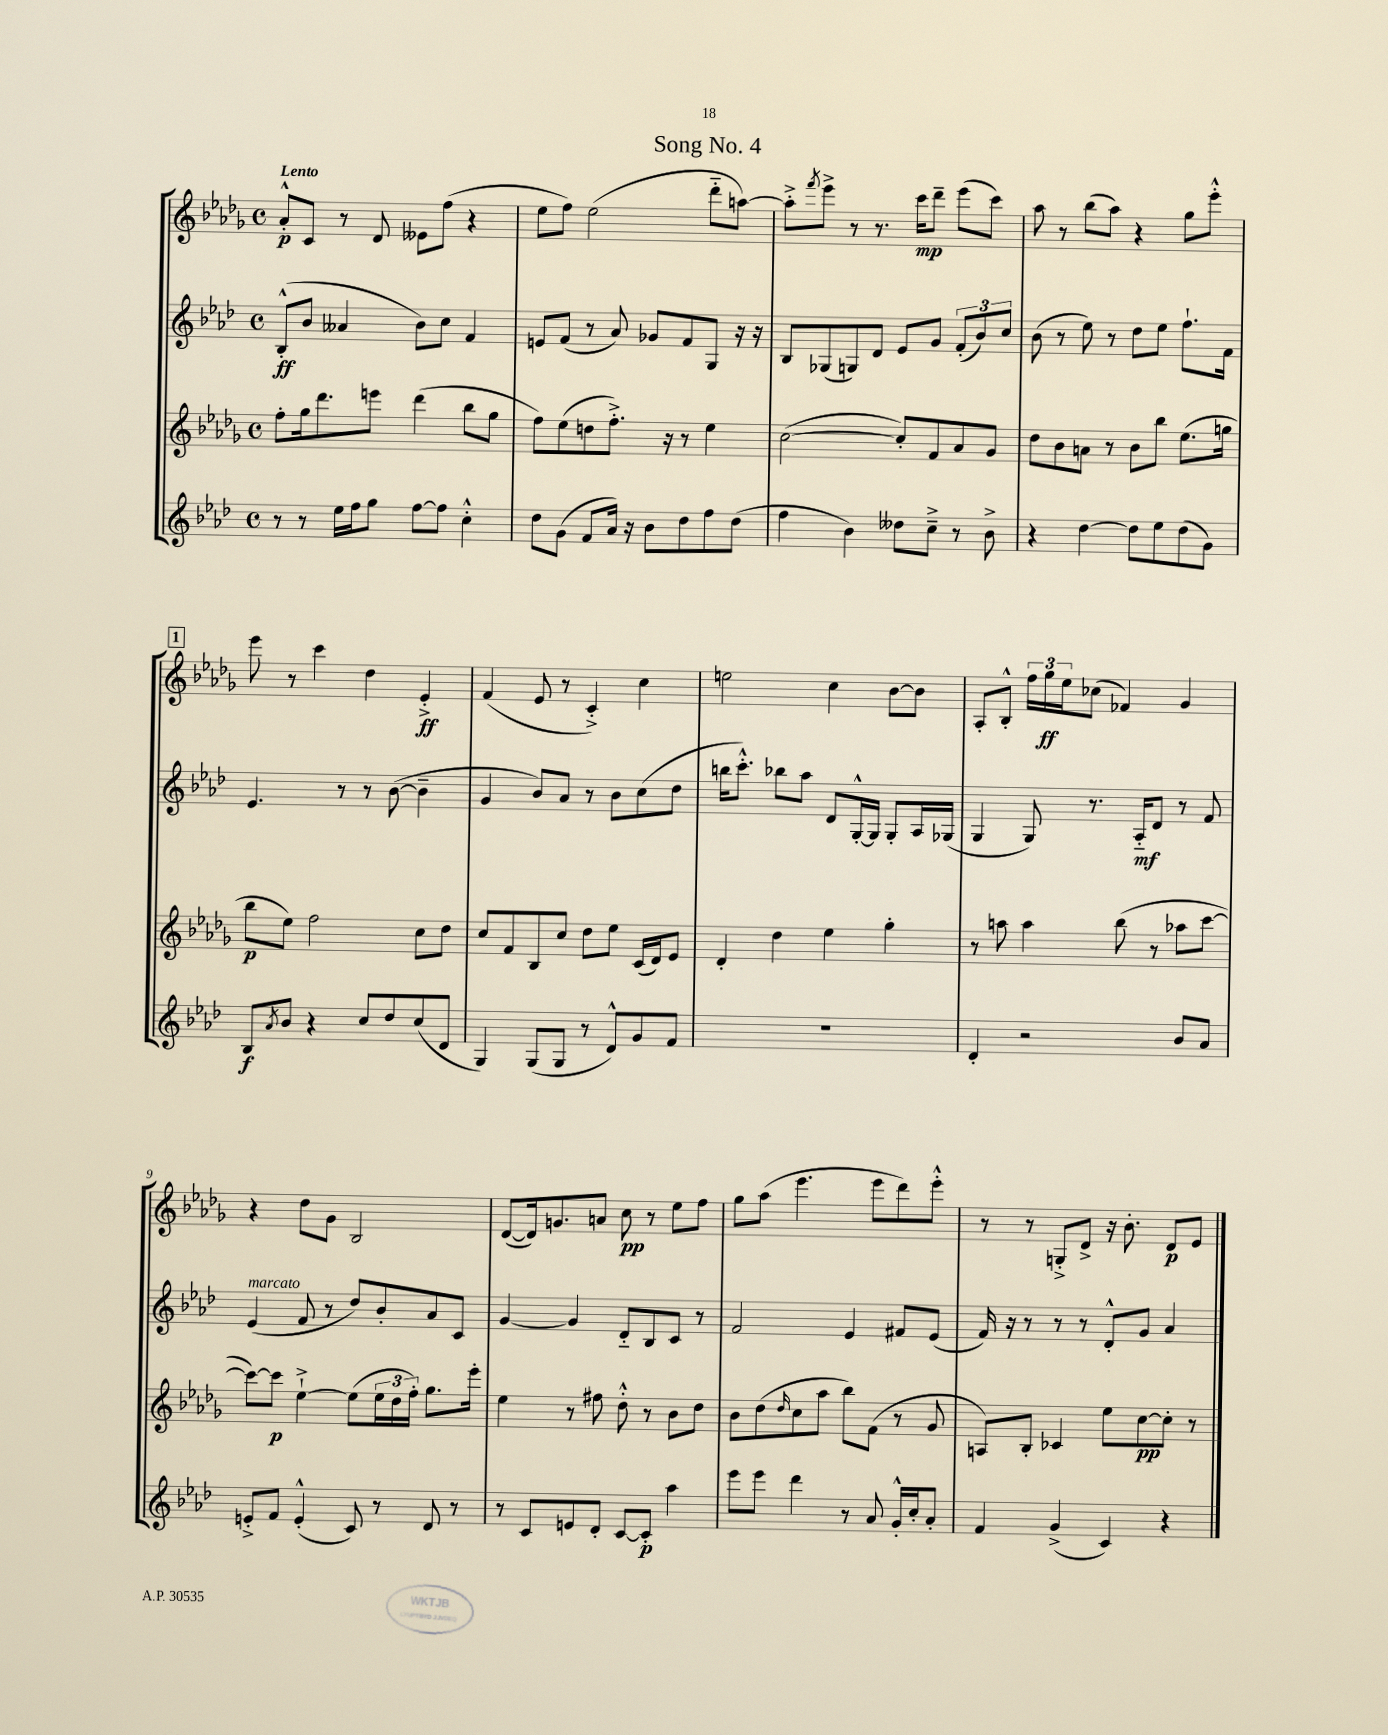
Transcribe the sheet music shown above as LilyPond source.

\header { title = "Song No. 4" }
<<
\new StaffGroup <<
\new Staff = "s0" {
    \clef treble \key des \major \defaultTimeSignature \time 4/4 \tempo "Lento"
    aes'8-.-^\p c'8 r8 des'8 eeses'8 f''8( r4 |
    ees''8 f''8) ees''2( des'''8-_ a''8~) |
    a''8-.-> \acciaccatura { f'''8 } ees'''8-> r8 r8. c'''16\mp des'''8-- ees'''8( c'''8) |
    aes''8 r8 bes''8( aes''8) r4 ges''8 ees'''8-.-^ |
    \mark \markup { \box "1" } ees'''8 r8 c'''4 des''4 ees'4-.->\ff |
    f'4( ees'8 r8 c'4-.->) c''4 |
    e''2 c''4 bes'8~ bes'8 |
    aes8-. bes8-.-^ \tuplet 3/2 { f''16 ges''16\ff ees''16 } ces''8( fes'4) ges'4 |
    r4 des''8 ges'8 bes2 |
    des'8~( des'16) g'8. a'8 c''8\pp r8 ees''8 f''8 |
    ges''8 aes''8( ees'''4. ees'''8 des'''8) ees'''8-.-^ |
    r8 r8 g8-.-> des'8-> r16 bes'8.-. des'8\p ees'8 \bar "|." |
}
\new Staff = "s1" {
    \clef treble \key aes \major \defaultTimeSignature \time 4/4
    bes8-.-^\ff( bes'8 aeses'4 bes'8) c''8 f'4 |
    e'8 f'8( r8 aes'8) ges'8 f'8 g8 r16 r16 |
    bes8 ges8( g8) des'8 ees'8 g'8 \tuplet 3/2 { f'8-.( bes'8) c''8 } |
    bes'8( r8 ees''8) r8 des''8 ees''8 f''8.-! f'16 |
    \mark \markup { \box "1" } ees'4. r8 r8 bes'8~( bes'4-- |
    g'4 bes'8) aes'8 r8 bes'8 c''8( des''8 |
    b''16 c'''8.-.-^) bes''8 aes''8 des'8 g16~-.-^ g16 g8-. aes16 ges16( |
    g4 g8) r8. aes16-_\mf des'8 r8 f'8 |
    ees'4^\markup { \italic "marcato" }( f'8 r8 des''8) bes'8-. aes'8 c'8 |
    g'4~ g'4 des'8-_ bes8 c'8 r8 |
    f'2 ees'4 fis'8 ees'8( |
    f'16) r16 r8 r8 r8 des'8-.-^ g'8 aes'4 \bar "|." |
}
\new Staff = "s2" {
    \clef treble \key des \major \defaultTimeSignature \time 4/4
    f''8-. ges''16 des'''8. e'''8 des'''4( bes''8 ges''8 |
    f''8) ees''8( d''8 f''8.-.->) r16 r8 ees''4 |
    c''2~( c''8-.) f'8 aes'8 ges'8 |
    des''8 bes'8 a'8 r8 bes'8 bes''8 ees''8.( g''16 |
    \mark \markup { \box "1" } bes''8\p ees''8) f''2 c''8 des''8 |
    c''8 f'8 bes8 c''8 des''8 ees''8 c'16( des'16) ees'8 |
    des'4-. des''4 ees''4 ges''4-. |
    r8 a''8 a''4 bes''8( r8 aes''8 c'''8~ |
    c'''8~) c'''8\p ees''4~-!-> ees''8( \tuplet 3/2 { ees''16 des''16 f''16-.) } ges''8. ees'''16-. |
    ees''4 r8 fis''8 des''8-.-^ r8 bes'8 des''8 |
    bes'8 des''8( \grace { des''16 } c''8 aes''8 bes''8) f'8( r8 ges'8 |
    a8) bes8-. ces'4 ees''8 c''8~\pp c''8-. r8 \bar "|." |
}
\new Staff = "s3" {
    \clef treble \key aes \major \defaultTimeSignature \time 4/4
    r8 r8 ees''16 f''16 g''8 f''8~ f''8 c''4-.-^ |
    des''8 g'8( f'8 aes'16) r16 bes'8 des''8 f''8 des''8( |
    f''4 bes'4) deses''8 c''8---> r8 bes'8-> |
    r4 des''4~ des''8 ees''8 des''8( g'8) |
    \mark \markup { \box "1" } bes8\f \acciaccatura { aes'8 } bes'8 r4 c''8 des''8 c''8( des'8 |
    g4) g8( g8 r8 des'8-^) g'8 f'8 |
    r1 |
    des'4-. r2 bes'8 aes'8 |
    e'8-.-> f'8 e'4-.-^( c'8) r8 des'8 r8 |
    r8 c'8 e'8 des'8-. c'8~ c'8-.\p aes''4 |
    ees'''8 ees'''8 des'''4 r8 aes'8 g'16-.-^ c''16-. aes'8-. |
    f'4 g'4->( c'4) r4 \bar "|." |
}
>>
>>
